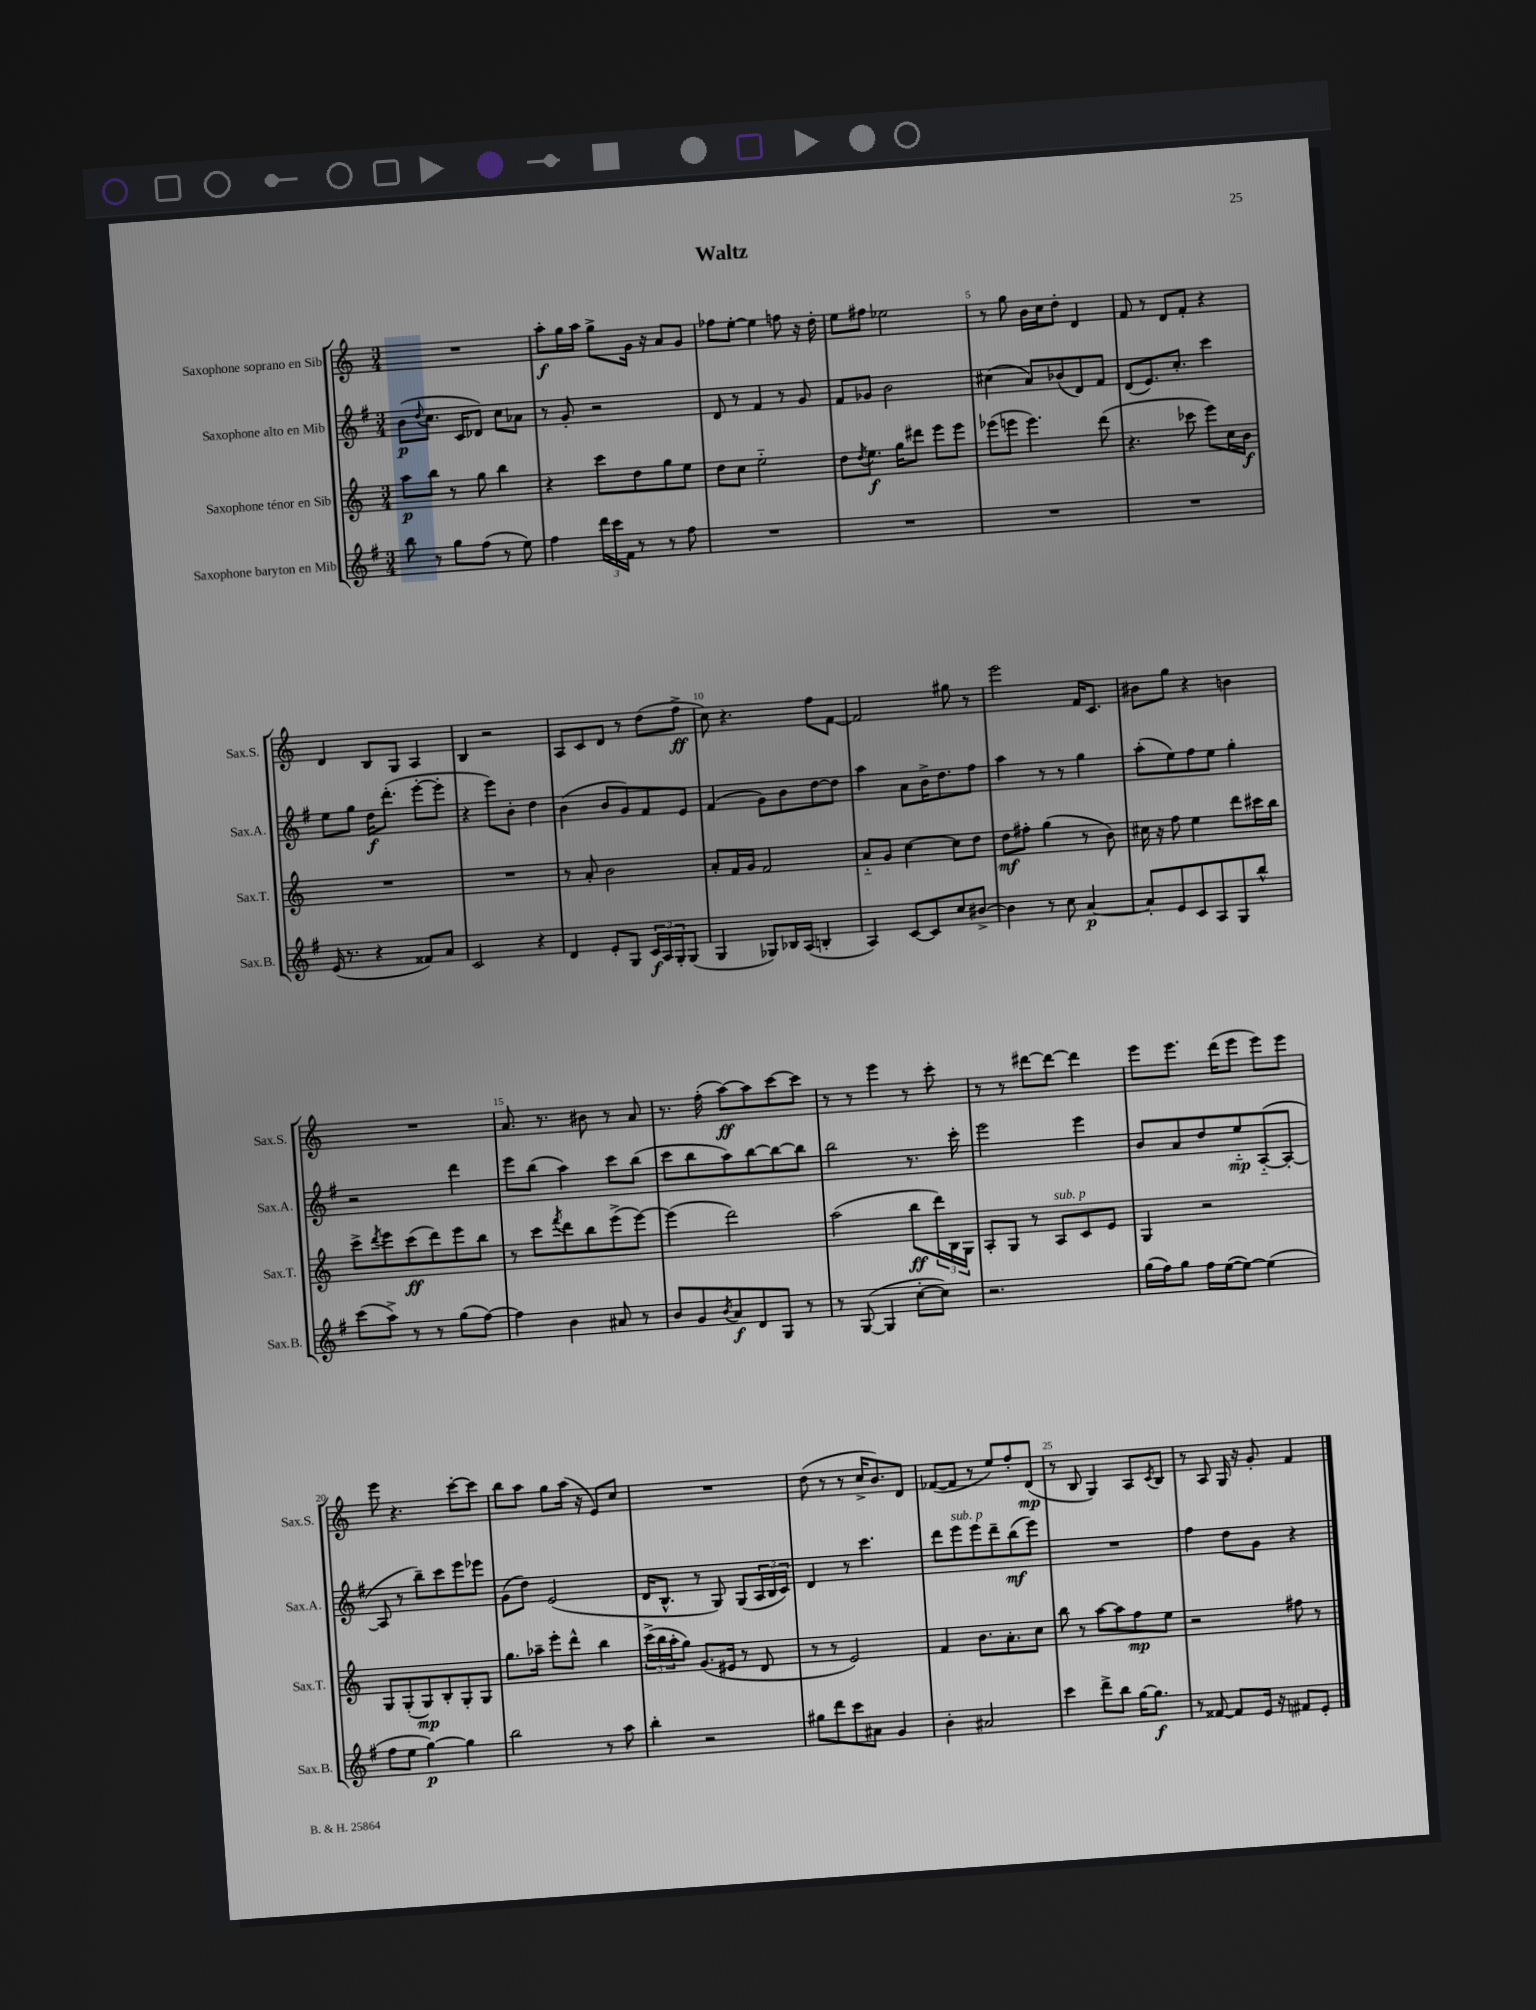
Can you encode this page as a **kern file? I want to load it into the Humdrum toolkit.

**kern	**dynam	**kern	**dynam	**kern	**dynam	**kern	**dynam
*part4	*part4	*part3	*part3	*part2	*part2	*part1	*part1
*staff4	*staff4	*staff3	*staff3	*staff2	*staff2	*staff1	*staff1
*I"Saxophone baryton en Mib	*	*I"Saxophone ténor en Sib	*	*I"Saxophone alto en Mib	*	*I"Saxophone soprano en Sib	*
*I'Sax.B.	*	*I'Sax.T.	*	*I'Sax.A.	*	*I'Sax.S.	*
*clefG2	*	*clefG2	*	*clefG2	*	*clefG2	*
*k[f#]	*	*k[]	*	*k[f#]	*	*k[]	*
*M3/4	*	*M3/4	*	*M3/4	*	*M3/4	*
=1	=1	=1	=1	=1	=1	=1	=1
8bb\	.	8aa\L	p	(8b\L	p	2.r	.
.	.	.	.	8qqdd/	.	.	.
8r	.	8bb\J	.	8.cc\J	.	.	.
8gg\L	.	8r	.	.	.	.	.
.	.	.	.	16c/KL	.	.	.
(8ff#\J	.	8gg\	.	8d-X/J)	.	.	.
8r	.	4bb\	.	8cc\L	.	.	.
8ee\)	.	.	.	8a-X\J	.	.	.
=2	=2	=2	=2	=2	=2	=2	=2
4ff#\	.	4r	.	8r	.	8aa'\L	f
.	.	.	.	8g'/	.	16gg\L	.
.	.	.	.	.	.	16aa\JJ	.
24ddd\LL	.	8ccc\L	.	2r	.	8gg^\L	.
24ccc\	.	.	.	.	.	.	.
24f#\JJ	.	.	.	.	.	.	.
8r	.	8dd\	.	.	.	16g\Jk	.
.	.	.	.	.	.	16r	.
8r	.	8gg\	.	.	.	8a/L	.
8ff#\	.	8ee\J	.	.	.	8g/J	.
=3	=3	=3	=3	=3	=3	=3	=3
2.r	.	8dd\L	.	8d/	.	8ff-X\L	.
.	.	8cc\J	.	8r	.	[8ee'\J	.
.	.	2ee\	.	4f#/	.	4ee\]	.
.	.	.	.	8r	.	8ffn\	.
.	.	.	.	8g/	.	16r	.
.	.	.	.	.	.	16dd'\	.
=4	=4	=4	=4	=4	=4	=4	=4
2.r	.	8dd\L	.	8f#/L	.	8ee\L	.
.	.	8qdd/	.	.	.	.	.
.	.	8.ee\J	f	8g-X/J	.	8ff#X\J	.
.	.	.	.	2b\	.	2ee-X\	.
.	.	16gg\KL	.	.	.	.	.
.	.	8ddd#X\J	.	.	.	.	.
.	.	8eee\L	.	.	.	.	.
.	.	8eee\J	.	.	.	.	.
=5	=5	=5	=5	=5	=5	=5	=5
2.r	.	(8eee-X\L	.	(4cc#X\	.	8r	.
.	.	8eeen\J	.	.	.	8gg\	.
.	.	4.eee\)	.	8a/L)	.	16b\LL	.
.	.	.	.	.	.	16cc\J	.
.	.	.	.	(8b-X/	.	8dd'\J	.
.	.	.	.	8d/)	.	4d/	.
.	.	(8ddd\	.	8f#/J	.	.	.
=6	=6	=6	=6	=6	=6	=6	=6
2.r	.	4.r	.	(8d/L	.	8f/	.
.	.	.	.	8.e/)	.	8r	.
.	.	.	.	.	.	8d/L	.
.	.	.	.	8.cc'/J	.	.	.
.	.	8ccc-X\	.	.	.	8f'/J	.
.	.	8eee\L)	.	4ccc\	.	4r	.
.	.	16cc\L	.	.	.	.	.
.	.	16b\JJ	f	.	.	.	.
!!LO:LB:g=z
=7	=7	=7	=7	=7	=7	=7	=7
(16e/	.	2.r	.	8ee\L	.	4d/	.
8.r	.	.	.	.	.	.	.
.	.	.	.	8gg\J	.	.	.
4r	.	.	.	16dd\KL	f	8B/L	.
.	.	.	.	(8.ddd'\J	.	.	.
.	.	.	.	.	.	8G/J	.
8f##X/L)	.	.	.	[8eee'\L	.	4A/	.
8a/J	.	.	.	8eee'\J]	.	.	.
=8	=8	=8	=8	=8	=8	=8	=8
2c/	.	2.r	.	4r	.	4B/	.
.	.	.	.	8eee\L)	.	2r	.
.	.	.	.	8b'\J	.	.	.
4r	.	.	.	4dd\	.	.	.
=9	=9	=9	=9	=9	=9	=9	=9
4d/	.	8r	.	(4b\	.	8A/L	.
.	.	8a'/	.	.	.	8c/	.
8e'/L	.	2b\	.	8b/L	.	8d/J	.
8G/J	.	.	.	8g/)	.	8r	.
24c/LL	f	.	.	8f#/	.	(8dd\L	.
24A/	.	.	.	.	.	.	.
24G'/J	.	.	.	.	.	.	.
(8G/J	.	.	.	8e/J	.	8ff^\J	ff
=10	=10	=10	=10	=10	=10	=10	=10
4G/	.	8a'/L	.	(4f#/	.	8cc\)	.
.	.	16f/L	.	.	.	4.r	.
.	.	16g/JJ	.	.	.	.	.
8G-X/L)	.	2f/	.	8g\L)	.	.	.
16B-X/L	.	.	.	8b\	.	.	.
(16A/JJ	.	.	.	.	.	.	.
4Bn'/	.	.	.	[8dd\	.	8ff\L	.
.	.	.	.	8dd\J]	.	[8f\J	.
=11	=11	=11	=11	=11	=11	=11	=11
4A/)	.	8a/L	.	4aa\	.	2f/]	.
.	.	8g/J	.	.	.	.	.
[8c/L	.	[4cc\	.	8a\L	.	.	.
8c/]	.	.	.	16b^\K	.	.	.
.	.	.	.	8.dd\	.	.	.
8cc/	.	8cc\L]	.	.	.	8gg#X\	.
[8b#X^/J	.	8dd\J	.	8ff#\J	.	8r	.
=12	=12	=12	=12	=12	=12	=12	=12
4b#\]	.	8dd\L	mf	4aa\	.	2eee\	.
.	.	8ff#X'\J	.	.	.	.	.
8r	.	(4gg\	.	8r	.	.	.
8cc\	.	.	.	8r	.	.	.
[4a/	p	8r	.	4gg\	.	16f/KL	.
.	.	.	.	.	.	8.c/J	.
.	.	8b\)	.	.	.	.	.
=13	=13	=13	=13	=13	=13	=13	=13
8a'/L]	.	16cc#X\	.	(8aa'\L	.	8b#X\L	.
.	.	16r	.	.	.	.	.
8e/	.	8ff\	.	8ee\)	.	8gg\J	.
8c/	.	4ee\	.	8ff#\	.	4r	.
8A/	.	.	.	8ee\J	.	.	.
8G/	.	8ddd\L	.	4gg'\	.	4bn\	.
8bb^^/J	.	16ccc#X\L	.	.	.	.	.
.	.	16bb\JJ	.	.	.	.	.
!!LO:LB:g=z
=14	=14	=14	=14	=14	=14	=14	=14
(8ccc\L	.	8ccc^\L	.	2r	.	2.r	.
.	.	8qddd/	.	.	.	.	.
8aa^\J)	.	8eee\	.	.	.	.	.
8r	.	(8ccc\	ff	.	.	.	.
8r	.	8ddd\)	.	.	.	.	.
(8gg\L	.	8eee\	.	4ddd\	.	.	.
[8ff#\J)	.	8bb\J	.	.	.	.	.
=15	=15	=15	=15	=15	=15	=15	=15
4ff#\]	.	8r	.	8eee\L	.	8.a/	.
.	.	8ccc\L	.	(8bb\J	.	.	.
.	.	.	.	.	.	8.r	.
.	.	8qfff/	.	.	.	.	.
4b\	.	8ddd\	.	4aa\)	.	.	.
.	.	8bb\	.	.	.	8b#X\	.
8a#X/	.	(8eee^\	.	8ccc\L	.	8r	.
8r	.	[8eee\J)	.	(8bb\J	.	8a/	.
=16	=16	=16	=16	=16	=16	=16	=16
8b/L	.	(4eee\]	.	8ccc\L	.	8.r	.
8g/	.	.	.	8bb\	.	.	.
.	.	.	.	.	.	(16ff'\	.
8qb/	.	.	.	.	.	.	.
8a/	f	2ddd\)	.	8aa\)	.	[8aa\L)	ff
8d/	.	.	.	[8bb\	.	8aa\]	.
8G/J	.	.	.	8bb\_	.	[8ccc\	.
8r	.	.	.	8bb\J]	.	8ccc\J]	.
=17	=17	=17	=17	=17	=17	=17	=17
8r	.	(2aa\	.	2bb\	.	8r	.
([8G/	.	.	.	.	.	8r	.
4G/]	.	.	.	.	.	4eee\	.
[8cc'\L	.	8bb\L	ff	8.r	.	8r	.
8cc\J])	.	24ddd\L)	.	.	.	8ccc'\	.
.	.	24B\	.	.	.	.	.
.	.	.	.	16ccc'\	.	.	.
.	.	24G\JJ	.	.	.	.	.
=18	=18	=18	=18	=18	=18	=18	=18
2.r	.	8A'/L	.	2eee\	.	8r	.
.	.	8G/J	.	.	.	8r	.
.	.	8r	.	.	.	[8ddd#X\L	.
!	!	!LO:TX:a:i:t=sub. p	!	!	!	!	!
.	.	8A/L	.	.	.	8ddd#\J_	.
.	.	8c/	.	4eee\	.	4ddd#\]	.
.	.	8e/J	.	.	.	.	.
=19	=19	=19	=19	=19	=19	=19	=19
(16gg\LL	.	4G/	.	8b/L	.	8eee\L	.
16ff#\J)	.	.	.	.	.	.	.
8gg\J	.	.	.	8a/	.	8.eee\J	.
16ff#\LL	.	2r	.	8dd/	.	.	.
([16ee\J	.	.	.	.	.	(16ddd\KL	.
8ee\J_)	.	.	.	8ee/	mp	8eee\J	.
(4ee\]	.	.	.	([8A/	.	8eee\L)	.
.	.	.	.	8A'/J_	.	8eee\J	.
!!LO:LB:g=z
=20	=20	=20	=20	=20	=20	=20	=20
8ff#\L	.	8G/L	.	8A/]	.	8eee\	.
8ee\J	.	(8G'/	.	8r	.	4.r	.
[4gg\)	p	8G/)	mp	8bb~\L)	.	.	.
.	.	8B'/	.	8ccc\	.	.	.
4gg\]	.	8G'/	.	8eee\	.	[8ccc'\L	.
.	.	8G/J	.	8eee-X\J	.	8ccc\J]	.
=21	=21	=21	=21	=21	=21	=21	=21
2bb\	.	8.gg\L	.	(8g\L	.	8bb\L	.
.	.	.	.	8dd\J)	.	8aa\J	.
.	.	16aa-X~\Jk	.	.	.	.	.
.	.	8eee'\L	.	(2e/	.	8gg\L	.
.	.	8ddd^^\J	.	.	.	(16aa\Jk	.
.	.	.	.	.	.	16r	.
8r	.	4bb\	.	.	.	8e/L)	.
8aa\	.	.	.	.	.	8cc/J	.
=22	=22	=22	=22	=22	=22	=22	=22
4bb'\	.	(24ccc^\LL	.	16d/KL	.	2.r	.
.	.	24bb\	.	.	.	.	.
.	.	.	.	8.B^^/J	.	.	.
.	.	24aa'\J	.	.	.	.	.
.	.	8gg\J)	.	.	.	.	.
2r	.	(8.g/L	.	8r	.	.	.
.	.	.	.	8G/)	.	.	.
.	.	16e#X/Jk	.	.	.	.	.
.	.	8r	.	(8G/L	.	.	.
.	.	8d/	.	24A/L	.	.	.
.	.	.	.	24B/	.	.	.
.	.	.	.	24c/JJ)	.	.	.
=23	=23	=23	=23	=23	=23	=23	=23
8gg#X\L	.	8r	.	4d/	.	(8dd\	.
8ddd\	.	8r	.	.	.	8r	.
8ccc\	.	2e/)	.	8r	.	8r	.
8a#X\J	.	.	.	4.ccc\	.	16cc^/KL	.
.	.	.	.	.	.	8.b/)	.
4g/	.	.	.	.	.	.	.
.	.	.	.	.	.	8d/J	.
=24	=24	=24	=24	=24	=24	=24	=24
4b'\	.	4f/	.	8ddd\L	.	([8f-X/L	.
!	!	!	!	!LO:TX:a:i:t=sub. p	!	!	!
.	.	.	.	8eee\	.	8f-/J]	.
2a#X/	.	8.b\L	.	8eee\	.	8r	.
.	.	.	.	8ddd~\	.	8ee/L)	.
.	.	8.a'\	.	.	.	.	.
.	.	.	.	(8bb\	mf	8ff'/	.
.	.	8cc\J	.	8eee\J)	.	(8d/J	mp
=25	=25	=25	=25	=25	=25	=25	=25
4ccc\	.	8bb\	.	2.r	.	8r	.
.	.	8r	.	.	.	8B/	.
8ddd^\L	.	[8aa\L	.	.	.	4G/)	.
8bb\J	.	8aa\]	.	.	.	.	.
[16gg\KL	.	8ff\	mp	.	.	8A/L	.
8.gg\J]	f	.	.	.	.	.	.
.	.	.	.	.	.	8qc/	.
.	.	8ee\J	.	.	.	8B/J	.
=26	=26	=26	=26	=26	=26	=26	=26
8r	.	2r	.	4ff#\	.	8r	.
[8f##X/	.	.	.	.	.	8A/	.
8f##/L]	.	.	.	8dd\L	.	16G/	.
.	.	.	.	.	.	16r	.
16e/Jk	.	.	.	8g\J	.	8g'/	.
16r	.	.	.	.	.	.	.
8f#X/L	.	8ff#X\	.	4r	.	4f/	.
8e'/J	.	8r	.	.	.	.	.
==	==	==	==	==	==	==	==
*-	*-	*-	*-	*-	*-	*-	*-
